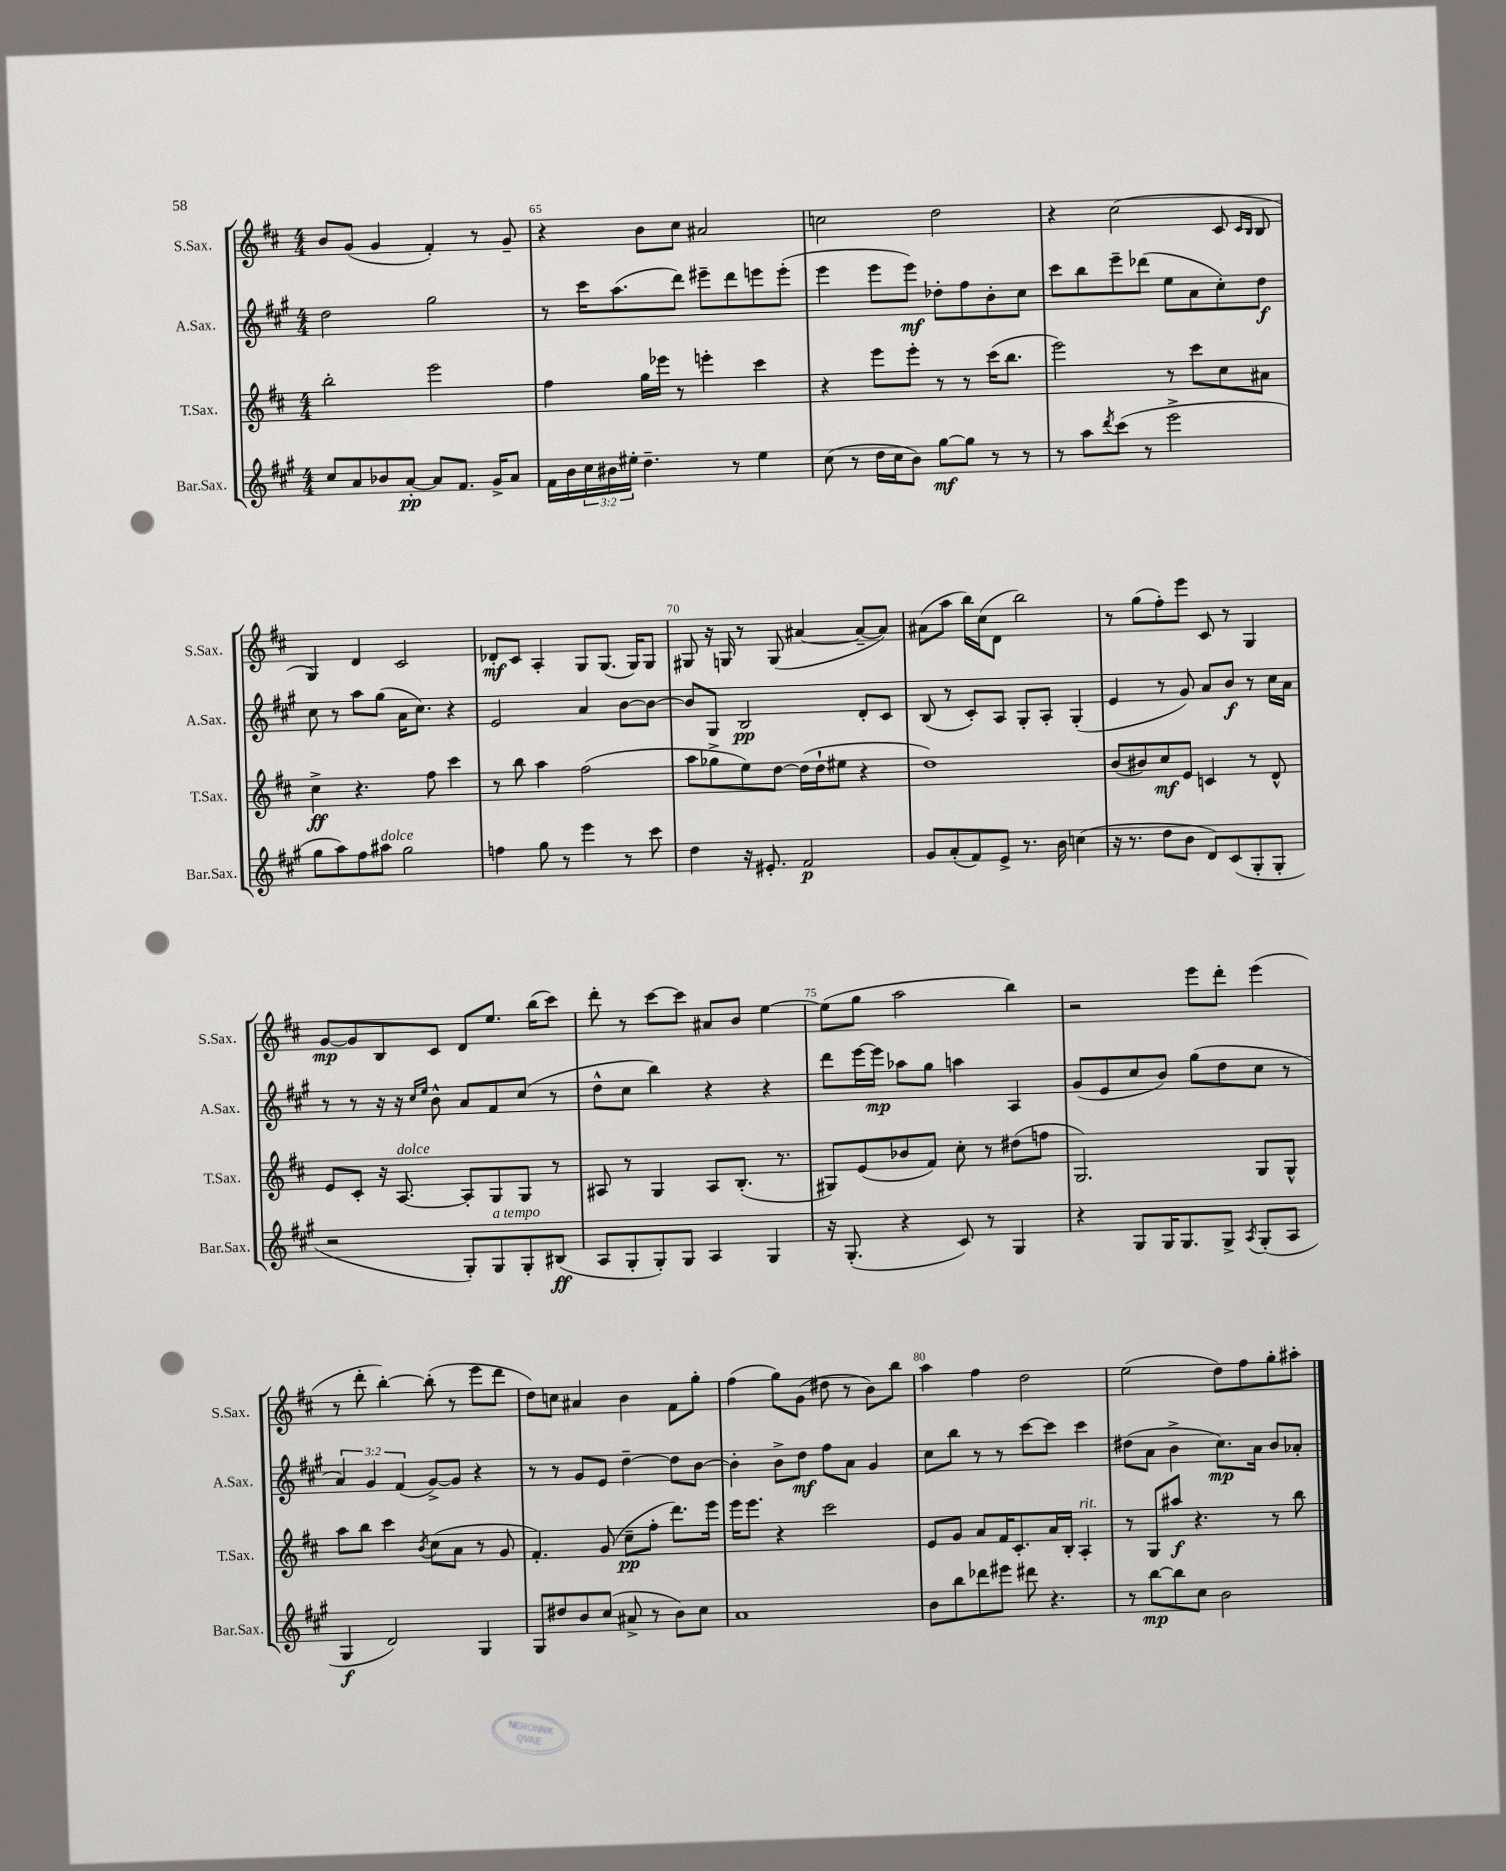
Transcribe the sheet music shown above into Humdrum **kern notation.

**kern	**dynam	**kern	**dynam	**kern	**dynam	**kern	**dynam
*part4	*part4	*part3	*part3	*part2	*part2	*part1	*part1
*staff4	*staff4	*staff3	*staff3	*staff2	*staff2	*staff1	*staff1
*I"Bar.Sax.	*	*I"T.Sax.	*	*I"A.Sax.	*	*I"S.Sax.	*
*I'Bar.Sax.	*	*I'T.Sax.	*	*I'A.Sax.	*	*I'S.Sax.	*
*clefG2	*	*clefG2	*	*clefG2	*	*clefG2	*
*k[f#c#g#]	*	*k[f#c#]	*	*k[f#c#g#]	*	*k[f#c#]	*
*M4/4	*	*M4/4	*	*M4/4	*	*M4/4	*
=64	=64	=64	=64	=64	=64	=64	=64
8cc#/L	.	2bb'\	.	2dd\	.	8b/L	.
8a/	.	.	.	.	.	(8g/J	.
8b-X/	.	.	.	.	.	4g/	.
[8a'/J	pp	.	.	.	.	.	.
8a/L]	.	2eee\	.	2gg#\	.	4f#'/)	.
8.f#/J	.	.	.	.	.	.	.
.	.	.	.	.	.	8r	.
16g#^/KL	.	.	.	.	.	.	.
8a/J	.	.	.	.	.	8g~/	.
=65	=65	=65	=65	=65	=65	=65	=65
16f#\LL	.	4ff#\	.	8r	.	4r	.
16b\	.	.	.	.	.	.	.
24cc#\	.	.	.	16ccc#\KL	.	.	.
24b#X\	.	.	.	.	.	.	.
.	.	.	.	(8.aa\	.	.	.
24ee#X'\JJ	.	.	.	.	.	.	.
4.dd~\	.	16gg\LL	.	.	.	8b\L	.
.	.	16eee-X\JJ	.	.	.	.	.
.	.	8r	.	8ddd\J)	.	8cc#\J	.
.	.	4eeen'\	.	8eee#X~\L	.	2a#X/	.
8r	.	.	.	8ddd\	.	.	.
4ee#\	.	4ccc#\	.	8eeen\	.	.	.
.	.	.	.	(8eee'\J	.	.	.
=66	=66	=66	=66	=66	=66	=66	=66
(8cc#\	.	4r	.	4eee\	.	2ccn\	.
8r	.	.	.	.	.	.	.
16dd\LL	.	8eee\L	.	8eee\L	.	.	.
16cc#\J	.	.	.	.	.	.	.
8b\J)	.	8eee'\J	.	8eee\J)	mf	.	.
[8gg#\L	mf	8r	.	8dd-X'\L	.	2dd\	.
8gg#\J]	.	8r	.	8ff#\	.	.	.
8r	.	(16ccc#\KL	.	8b'\	.	.	.
.	.	8.bb\J	.	.	.	.	.
8r	.	.	.	8cc#\J	.	.	.
=67	=67	=67	=67	=67	=67	=67	=67
8r	.	2eee\)	.	8ccc#\L	.	4r	.
8aa\L	.	.	.	8bb\	.	.	.
8qddd/	.	.	.	.	.	.	.
(8ccc#\J	.	.	.	8eee~\	.	(2cc#\	.
8r	.	.	.	(8ddd-X\J	.	.	.
2eee^\	.	8r	.	8ee\L	.	.	.
.	.	8ccc#\L	.	8a\	.	.	.
.	.	8cc#\	.	8cc#'\)	.	8c#/	.
.	.	.	.	.	.	16qqc#/LL	.
.	.	.	.	.	.	16qqB/JJ	.
.	.	8a#X\J	.	8dd\J	f	8B/	.
!!LO:LB:g=z
=68	=68	=68	=68	=68	=68	=68	=68
8gg#\L	.	4cc#^\	ff	8cc#\	.	4G/)	.
8aa\)	.	.	.	8r	.	.	.
8ff#\	.	4.r	.	8aa\L	.	4d/	.
!LO:TX:a:i:t=dolce	!	!	!	!	!	!	!
8aa#X\J	.	.	.	(8gg#\J	.	.	.
2gg#\	.	.	.	16a\KL	.	2c#/	.
.	.	.	.	8.cc#\J)	.	.	.
.	.	8ff#\	.	.	.	.	.
.	.	4ccc#\	.	4r	.	.	.
=69	=69	=69	=69	=69	=69	=69	=69
4ffn\	.	8r	.	2e/	.	8d-X'/L	mf
.	.	8bb\	.	.	.	8c#/J	.
8gg#\	.	4aa\	.	.	.	4A'/	.
8r	.	.	.	.	.	.	.
4eee\	.	(2ff#\	.	4a/	.	8G/L	.
.	.	.	.	.	.	(8.G/J	.
8r	.	.	.	[8b\L	.	.	.
.	.	.	.	.	.	16G/KL)	.
8ccc#\	.	.	.	8b\J_	.	8G/J	.
=70	=70	=70	=70	=70	=70	=70	=70
4dd\	.	8aa\L	.	8b/L]	.	8G#X/	.
.	.	8gg-X^\	.	8G#/J	.	16r	.
.	.	.	.	.	.	16Gn/	.
16r	.	8ee\)	.	2B/	pp	8r	.
8.e#X'/	.	.	.	.	.	.	.
.	.	[8dd\J	.	.	.	(8G/	.
2f#/	p	(16dd\LL]	.	.	.	[4a#X/	.
.	.	16dd`\J	.	.	.	.	.
.	.	8ee#X\J	.	.	.	.	.
.	.	4r	.	8d'/L	.	8a#~/L_	.
.	.	.	.	8c#/J	.	8a#/J])	.
=71	=71	=71	=71	=71	=71	=71	=71
8g#/L	.	1dd)	.	(8B/	.	(8a#X\L	.
(8a'/	.	.	.	8r	.	8aa\J	.
8f#/)	.	.	.	8c#'/L)	.	16bb\LL)	.
.	.	.	.	.	.	(16cc#\J	.
8e^/J	.	.	.	8A/J	.	8d\J	.
8.r	.	.	.	8G#'/L	.	2bb\)	.
.	.	.	.	8A'/J	.	.	.
16b\	.	.	.	.	.	.	.
(4ccn\	.	.	.	(4G#'/	.	.	.
=72	=72	=72	=72	=72	=72	=72	=72
16r	.	(8b/L	.	4e/	.	8r	.
8.r	.	.	.	.	.	.	.
.	.	8b#X/)	.	.	.	(8gg\L	.
8dd\L	.	8cc#/	mf	8r	.	8ff#'\)	.
8b\J	.	8e/J	.	8g#/)	.	8eee\J	.
8d/L)	.	4cn/	.	8a/L	.	8c#/	.
(8c#/	.	.	.	8b/J	f	8r	.
8G#'/	.	8r	.	8r	.	4G/	.
8G#'/J	.	8d^^/	.	16cc#\LL	.	.	.
.	.	.	.	16a\JJ	.	.	.
!!LO:LB:g=z
=73	=73	=73	=73	=73	=73	=73	=73
2r	.	8e/L	.	8r	.	[8g/L	mp
.	.	8c#'/J	.	8r	.	8g/]	.
.	.	16r	.	16r	.	8B/	.
!	!	!LO:TX:a:i:t=dolce	!	!	!	!	!
.	.	[8.A/	.	16r	.	.	.
.	.	.	.	16qqcc#/LL	.	.	.
.	.	.	.	16qqee/JJ	.	.	.
.	.	.	.	8b^^\	.	8c#/J	.
8G#'/L)	.	8A'/L]	.	8a/L	.	8d/L	.
!LO:TX:a:i:t=a tempo	!	!	!	!	!	!	!
8G#/	.	8G/	.	8f#/	.	8.ee/J	.
8G#'/	.	8G/J	.	(8cc#/J	.	.	.
.	.	.	.	.	.	(16bb\KL	.
(8B#X/J	ff	8r	.	8r	.	8ccc#\J)	.
=74	=74	=74	=74	=74	=74	=74	=74
8A/L	.	8A#X/	.	8dd^^\L	.	8ddd'\	.
8G#'/	.	8r	.	8cc#\J	.	8r	.
8G#'/)	.	4G/	.	4bb\)	.	[8ccc#\L	.
8G#/J	.	.	.	.	.	8ccc#\J]	.
4A/	.	8A#/L	.	4r	.	8a#X/L	.
.	.	(8.B'/J	.	.	.	8b/J	.
4G#/	.	.	.	4r	.	[4ee\	.
.	.	8.r	.	.	.	.	.
=75	=75	=75	=75	=75	=75	=75	=75
16r	.	8G#X/L)	.	8ddd\L	.	(8ee\L]	.
(8.G#'/	.	.	.	.	.	.	.
.	.	(8e/	.	[16eee\L	.	8gg\J	.
.	.	.	.	16eee\JJ]	mp	.	.
4r	.	8b-X/	.	8aa-X\L	.	2aa\	.
.	.	8f#/J)	.	8gg#\J	.	.	.
8c#/)	.	8cc#'\	.	4aan\	.	.	.
8r	.	8r	.	.	.	.	.
4G#/	.	(8dd#X\L	.	4A/	.	4bb\)	.
.	.	8ffn\J	.	.	.	.	.
=76	=76	=76	=76	=76	=76	=76	=76
4r	.	2.G/)	.	(8g#/L	.	2r	.
.	.	.	.	8e/	.	.	.
8G#/L	.	.	.	8cc#/	.	.	.
16G#/K	.	.	.	8b/J)	.	.	.
8.G#/	.	.	.	.	.	.	.
.	.	.	.	(8gg#\L	.	8eee\L	.
8G#^/J	.	.	.	8dd\	.	8ddd'\J	.
8qA/	.	.	.	.	.	.	.
(8G#'/L	.	8G/L	.	8cc#\J	.	(4eee\	.
8A/J	.	8G^^/J	.	8r	.	.	.
!!LO:LB:g=z
=77	=77	=77	=77	=77	=77	=77	=77
4G#/	f	8aa\L	.	6a/)	.	8r	.
.	.	8bb\J	.	.	.	8ddd'\	.
.	.	.	.	6g#/	.	.	.
2d/)	.	4ccc#\	.	.	.	[4bb'\)	.
.	.	.	.	(6f#/	.	.	.
.	.	8qb/	.	.	.	.	.
.	.	(8cc#\L	.	[8g#^/L)	.	(8bb'\]	.
.	.	8a\J	.	8g#/J]	.	8r	.
4G#/	.	8r	.	4r	.	8eee\L	.
.	.	8g/	.	.	.	8ddd\J	.
=78	=78	=78	=78	=78	=78	=78	=78
8G#/L	.	4.f#'/)	.	8r	.	8dd\L)	.
8dd#X/	.	.	.	8r	.	8ccn\J	.
8b/	.	.	.	8g#/L	.	4a#X/	.
(8cc#/J	.	(8g/	.	8e/J	.	.	.
8a#X^/	.	8cc#~\L	pp	[4dd~\	.	4b\	.
8r	.	8ff#'\J	.	.	.	.	.
8b\L)	.	8.ddd\L)	.	8dd\L]	.	8f#\L	.
8cc#\J	.	.	.	[8b\J	.	8gg'\J	.
.	.	16eee\Jk	.	.	.	.	.
=79	=79	=79	=79	=79	=79	=79	=79
1a	.	16eee\KL	.	4b'\]	.	(4ff#\	.
.	.	8.eee\J	.	.	.	.	.
.	.	4r	.	8b^\L	.	8gg\L)	.
.	.	.	.	8dd\J	mf	(8g\J	.
.	.	2ccc#\	.	8ff#\L	.	8dd#X\	.
.	.	.	.	8a\J	.	8r	.
.	.	.	.	4g#/	.	8b\L)	.
.	.	.	.	.	.	8bb\J	.
=80	=80	=80	=80	=80	=80	=80	=80
8b\L	.	8e/L	.	8cc#\L	.	4aa\	.
8bb\	.	8g/J	.	8bb\J	.	.	.
8ddd-X\	.	8a/L	.	8r	.	4ff#\	.
8eee#X\J	.	16f#/K	.	8r	.	.	.
.	.	8.c#'/	.	.	.	.	.
8ddd#X\	.	.	.	[8ccc#\L	.	2dd\	.
4.r	.	16a/L	.	8ccc#\J]	.	.	.
.	.	16B'/JJ	.	.	.	.	.
!	!	!LO:TX:a:i:t=rit.	!	!	!	!	!
.	.	4A'/	.	4ccc#\	.	.	.
=81	=81	=81	=81	=81	=81	=81	=81
8r	.	8r	.	(8dd#X\L	.	(2ee\	.
[8bb\L	mp	8G/L	.	8a\J	.	.	.
8bb\]	.	8aa#X/J	f	4b^\	.	.	.
8cc#\J	.	4.r	.	.	.	.	.
2b\	.	.	.	8.cc#\L)	mp	8dd\L)	.
.	.	.	.	.	.	8ff#\	.
.	.	.	.	16a\Jk	.	.	.
.	.	8r	.	8b/L	.	8gg'\	.
.	.	8bb\	.	8a-X'/J	.	8aa#X'\J	.
==	==	==	==	==	==	==	==
*-	*-	*-	*-	*-	*-	*-	*-
